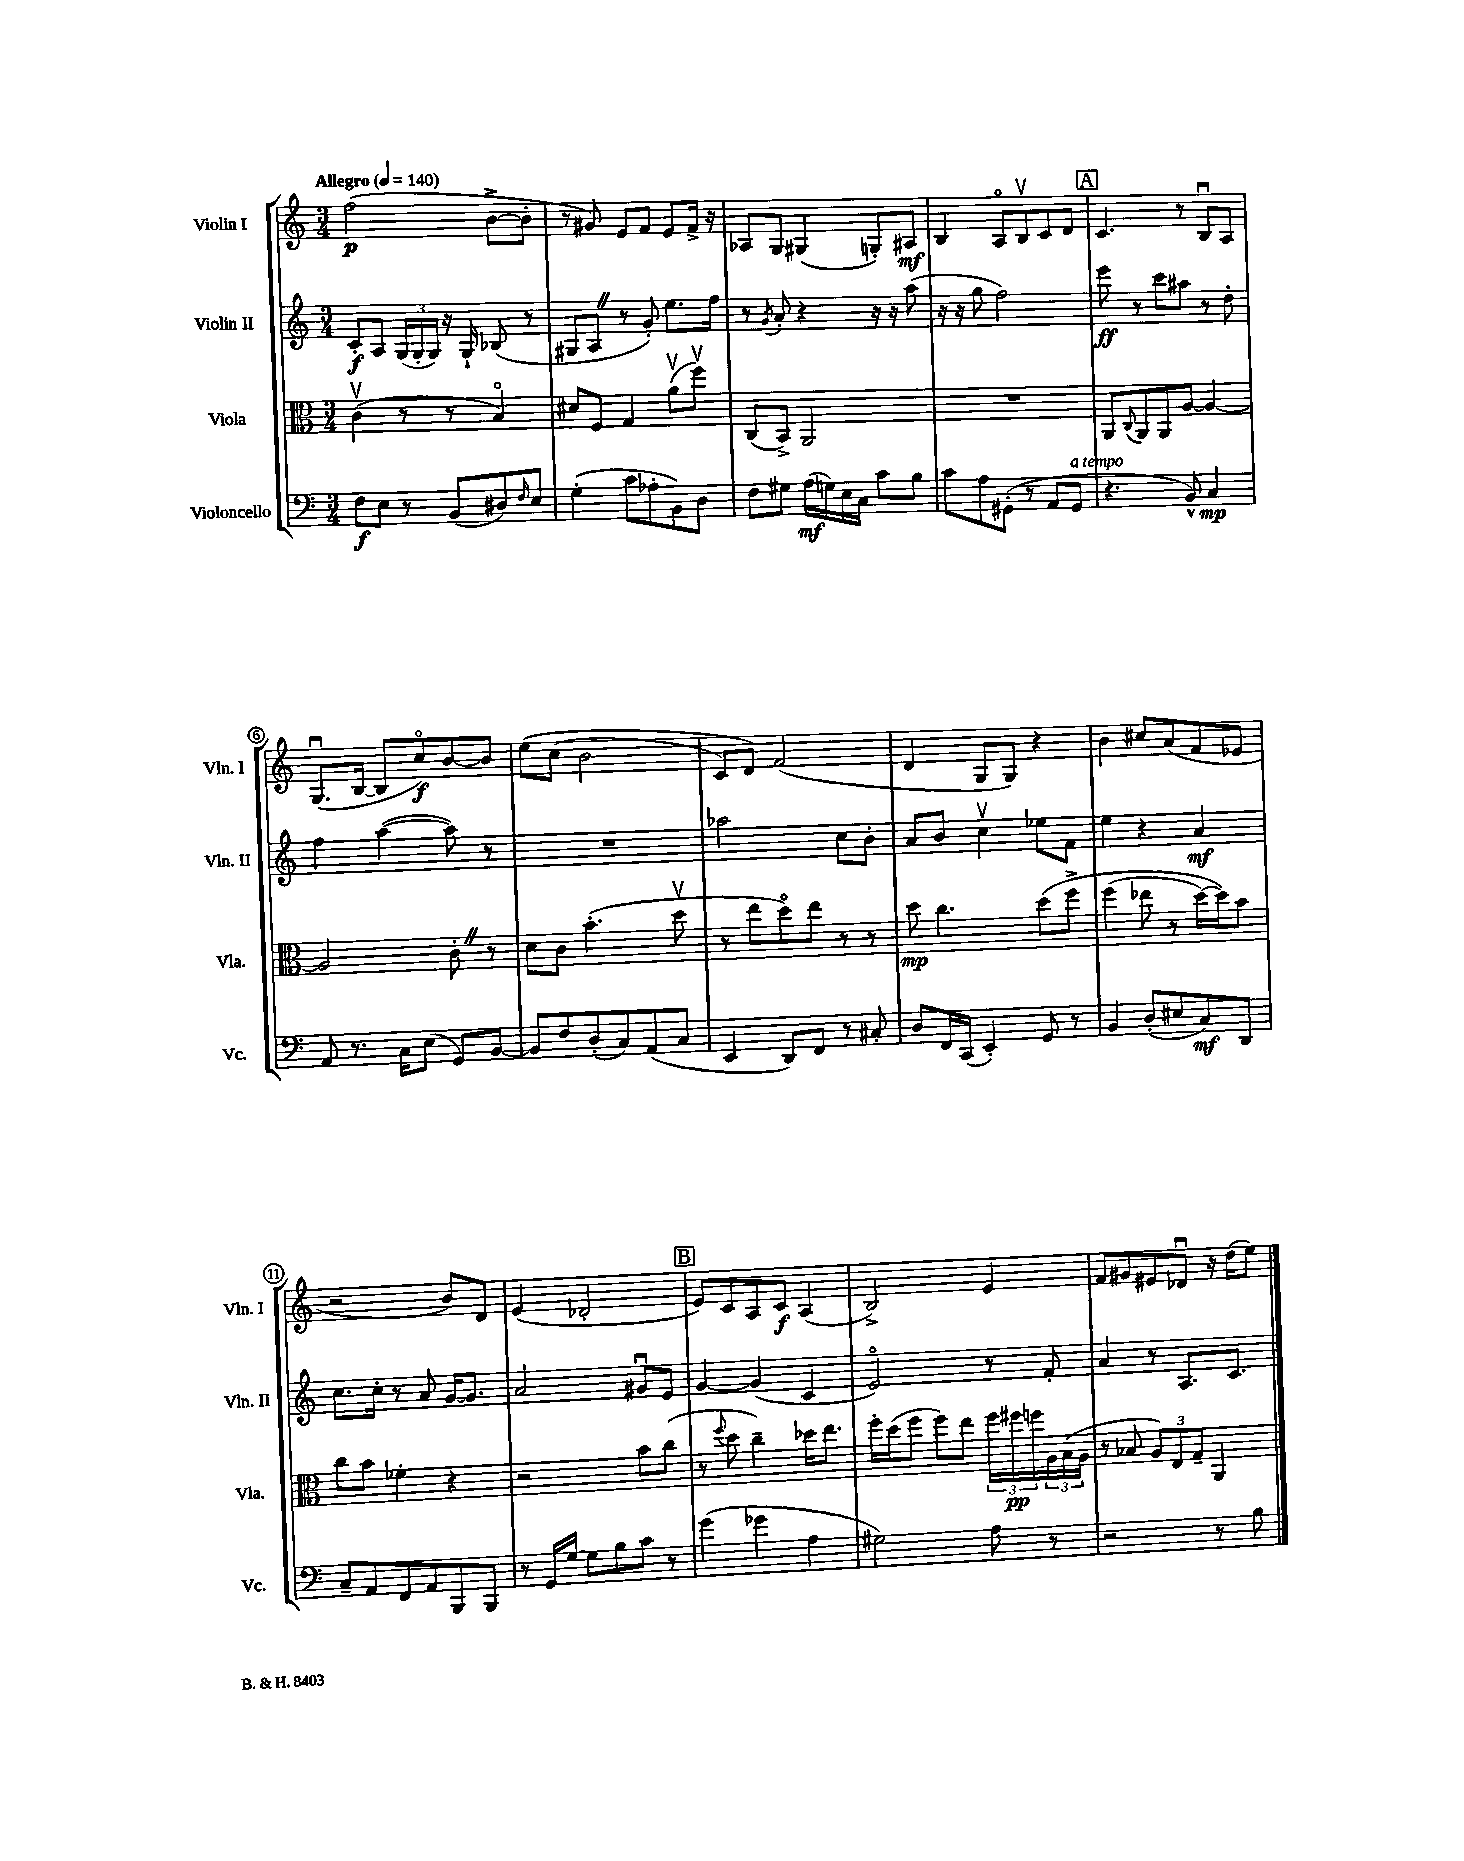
<<
\new StaffGroup <<
\new Staff = "s0" \with { instrumentName = "Violin I" shortInstrumentName = "Vln. I" } {
    \clef treble \key c \major \numericTimeSignature \time 3/4 \tempo "Allegro" 4 = 140
    f''2\p( b'8~-> b'8-. |
    r8 gis'8) e'8 f'8 e'8 f'16-> r16 |
    aes8 g8 gis4( g8-.) ais8\mf |
    b4 a8\flageolet b8\upbow c'8 d'8 |
    \mark \markup { \box "A" } c'4. r8 b8\downbow a8 |
    g8.\downbow( b16~ b8 c''8\flageolet\f) b'8~ b'8 |
    e''8\( c''8( b'2 |
    c'8) d'8\) f'2( |
    d'4 g8 g8) r4 |
    b'4 cis''8 a'8( f'8 ees'8 |
    r2 b'8) d'8 |
    e'4( des'2-. |
    \mark \markup { \box "B" } e'8) c'8 a8 c'8\f a4( |
    b2->) e'4 |
    f'8 gis'8 eis'8 des'8\downbow r16 d''16( e''8) \bar "|." |
}
\new Staff = "s1" \with { instrumentName = "Violin II" shortInstrumentName = "Vln. II" } {
    \clef treble \key c \major \numericTimeSignature \time 3/4
    c'8-.\f a8 \tuplet 3/2 { g16( g16-. g16) } r16 g16-! bes8( r8 |
    gis8 a8 \once \override BreathingSign.text = \markup { \musicglyph "scripts.caesura.straight" } \breathe r8 g'8-.) e''8. f''16 |
    r8 \acciaccatura { g'8 } a'8-. r4 r16 r16 a''8( |
    r16 r16 g''8 f''2) |
    \mark \markup { \box "A" } e'''8\ff r8 c'''8 ais''8 r8 d''8-. |
    f''4 a''4~( a''8) r8 |
    R2. |
    aes''2 c''8 b'8-. |
    a'8 b'8 c''4\upbow ees''8 f'8 |
    e''4 r4 a'4\mf |
    c''8. c''16-. r8 a'8 g'16~ g'8. |
    a'2 gis'8\downbow e'8 |
    \mark \markup { \box "B" } g'4~ g'4( c'4 |
    e'2\flageolet) r8 f'8-. |
    a'4 r8 a8. c'8. \bar "|." |
}
\new Staff = "s2" \with { instrumentName = "Viola" shortInstrumentName = "Vla." } {
    \clef alto \key c \major \numericTimeSignature \time 3/4
    c'4\upbow( r8 r8 b4\flageolet) |
    dis'8 f8 g4 a'8\upbow( f''8\upbow) |
    c8( b,8->) a,2 |
    R2. |
    \mark \markup { \box "A" } a,8 \appoggiatura { c8 } a,8 a,8 a8~ a4~ |
    a2 c'8-. \once \override BreathingSign.text = \markup { \musicglyph "scripts.caesura.straight" } \breathe r8 |
    d'8 c'8 b'4.-.( d''8\upbow |
    r8 e''8 d''8\flageolet) e''8 r8 r8 |
    d''8\mp c''4. d''8\( f''8-> |
    f''4( ees''8 r8 d''16~) d''16\) b'8 |
    c''8 b'8 fes'4-. r4 |
    r2 b'8 c''8( |
    \mark \markup { \box "B" } r8 \appoggiatura { f''8 } d''8 c''4--) des''16 e''8. |
    f''16-. d''16( f''8 f''8) e''8 \tuplet 3/2 { f''16 fis''16\pp f''16 } \tuplet 3/2 { a16 b16( a16 } |
    r8 bes8 \tuplet 3/2 { a8) e8 g8-- } a,4 \bar "|." |
}
\new Staff = "s3" \with { instrumentName = "Violoncello" shortInstrumentName = "Vc." } {
    \clef bass \key c \major \numericTimeSignature \time 3/4
    f8\f e8 r8 b,8( dis8) \grace { f16 } e8 |
    g4-.( c'8 aes8-. b,8) d8 |
    f8 gis8 a16\mf( g16) e16 c16 c'8 b8 |
    c'8 a8 gis,8-.( r8 a,8 gis,8^\markup { \italic "a tempo" } |
    \mark \markup { \box "A" } r4. b,8-^) c4\mp |
    a,8 r8. c16 e8( g,8) b,8~ |
    b,8 f8 d8-.( c8) a,8( c8 |
    e,4 d,8) f,8 r8 cis8-. |
    d8 f,16 c,16( e,4-.) g,8 r8 |
    b,4 d8-.( eis8 c8\mf) d,8 |
    c8-- a,8 f,8 a,8 b,,8 b,,8 |
    r8 g,16 g16~ g8 b8 c'8 r8 |
    \mark \markup { \box "B" } g'4( ges'4 a4 |
    gis2) a8 r8 |
    r2 r8 b8 \bar "|." |
}
>>
>>
\layout { \context { \Score \override BarNumber.stencil = #(make-stencil-circler 0.1 0.3 ly:text-interface::print) } }
